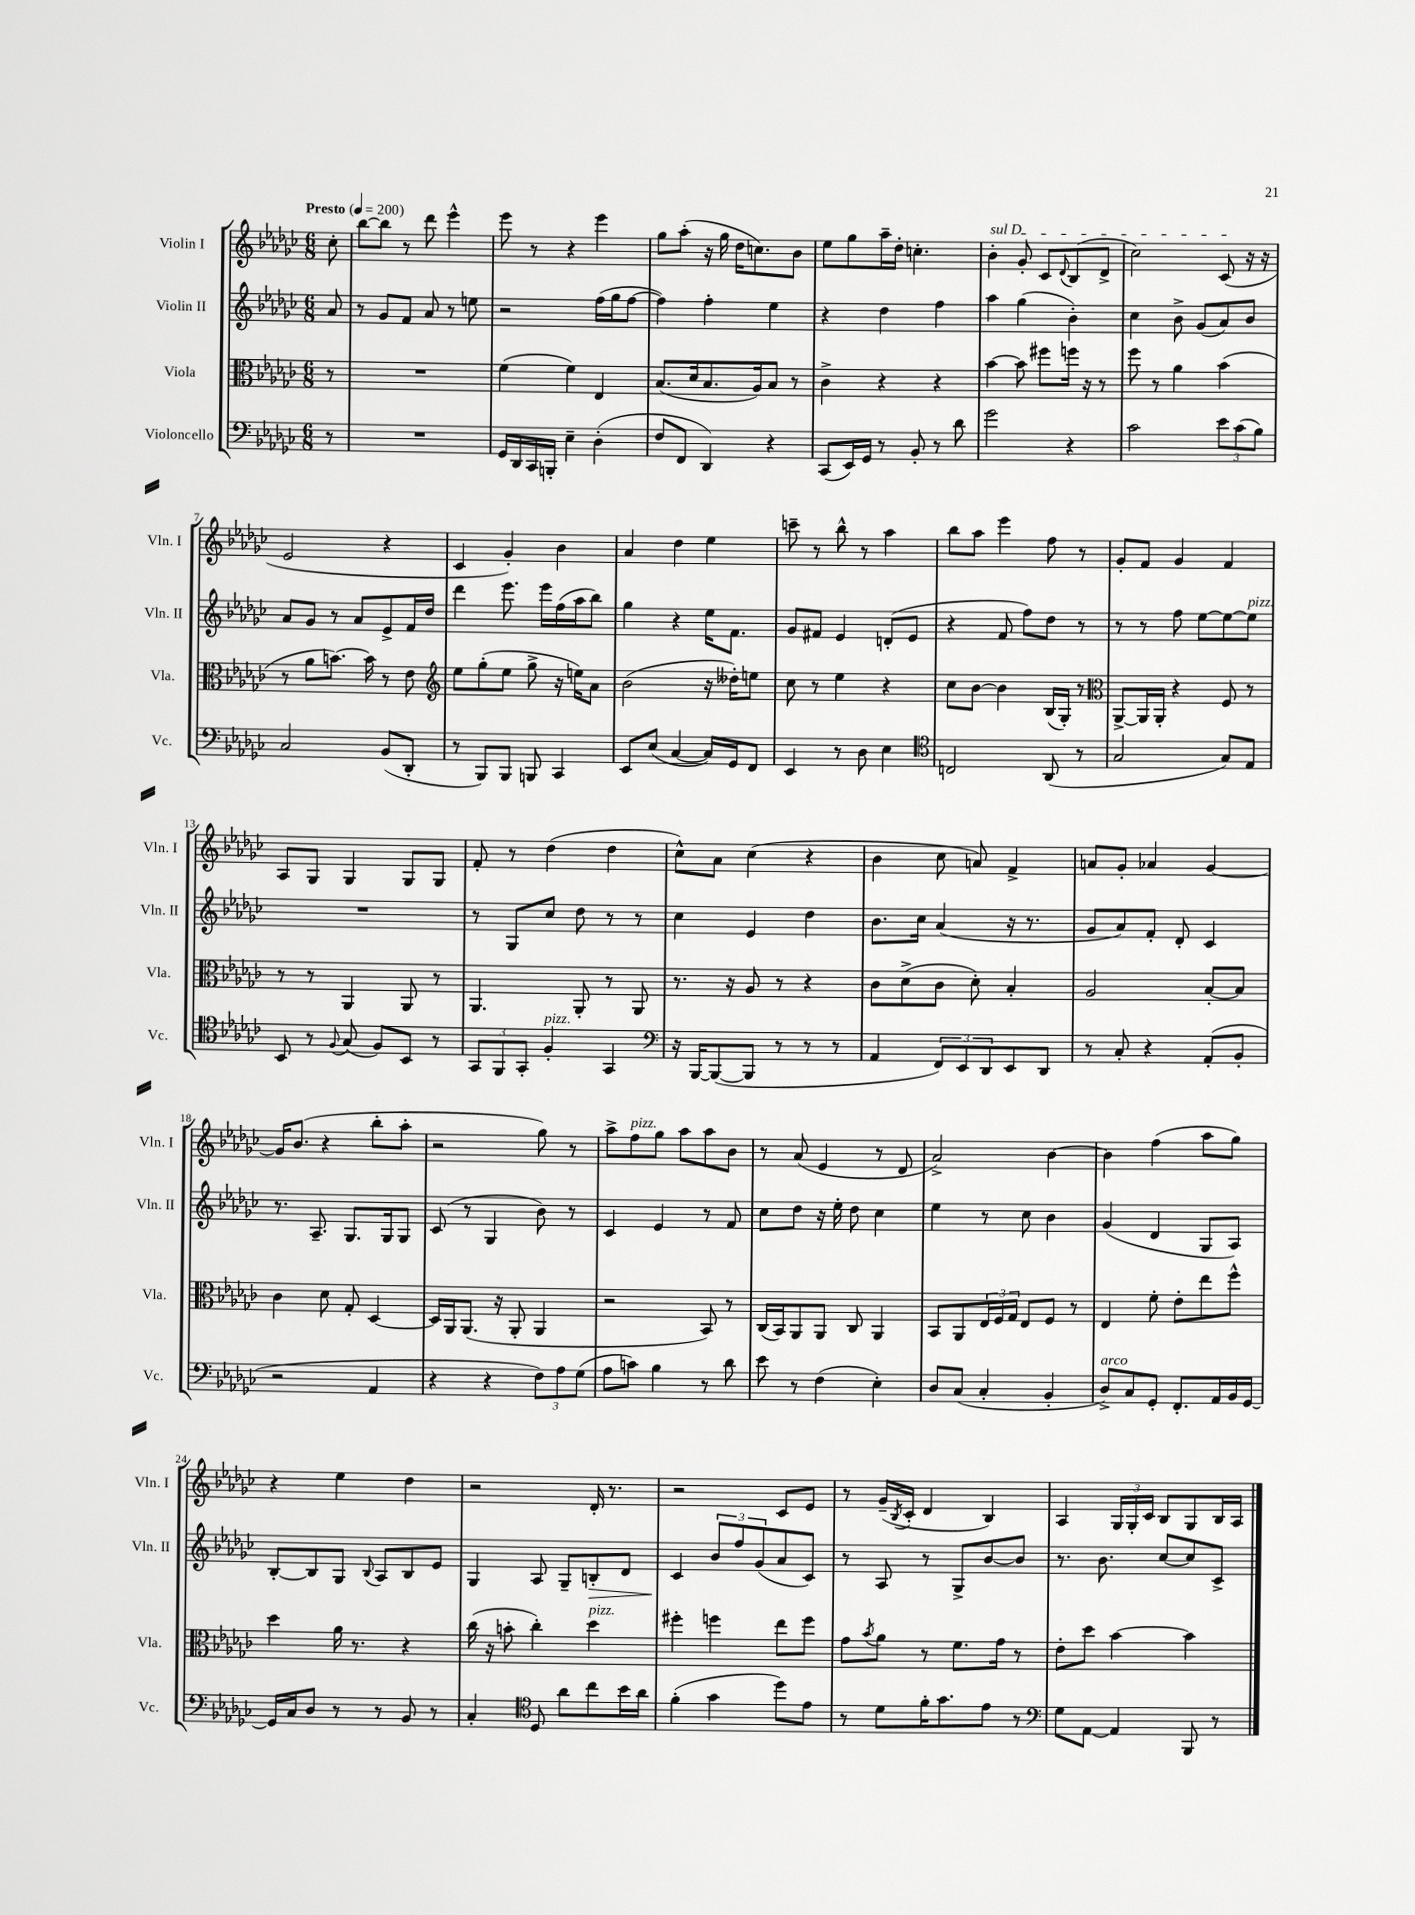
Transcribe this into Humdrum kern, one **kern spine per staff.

**kern	**kern	**kern	**dynam	**kern
*part4	*part3	*part2	*part2	*part1
*staff4	*staff3	*staff2	*staff2	*staff1
*I"Violoncello	*I"Viola	*I"Violin II	*	*I"Violin I
*I'Vc.	*I'Vla.	*I'Vln. II	*	*I'Vln. I
*clefF4	*clefC3	*clefG2	*	*clefG2
*k[b-e-a-d-g-c-]	*k[b-e-a-d-g-c-]	*k[b-e-a-d-g-c-]	*	*k[b-e-a-d-g-c-]
*M6/8	*M6/8	*M6/8	*	*M6/8
*MM200	*MM200	*MM200	*	*MM200
=	=	=	=	=
!	!	!	!	!LO:TX:a:B:t=Presto
8r	8r	8a-/	.	8cc-'\
=1	=1	=1	=1	=1
2.r	2.r	8r	.	[8bb-\L
.	.	8g-/L	.	8bb-\J]
.	.	8f/J	.	8r
.	.	8a-/	.	8ddd-\
.	.	8r	.	4eee-^^\
.	.	8een\	.	.
=2	=2	=2	=2	=2
16GG-/LL	(4f\	2r	.	8eee-\
16DD-/	.	.	.	.
16CC-/	.	.	.	8r
16BBBn'/JJ	.	.	.	.
4E-~\	4f\)	.	.	4r
(4D-'\	4E-/	(16ff\LL	.	4eee-\
.	.	16gg-\J	.	.
.	.	[8ff\J	.	.
=3	=3	=3	=3	=3
8F/L	(8.B-/L	4ff\])	.	8gg-\L
8FF/J	.	.	.	(8aa-'\J
.	16d-/k	.	.	.
4DD-/)	8.B-/	4ff'\	.	16r
.	.	.	.	16gg-\
.	.	.	.	16dd-\KL
.	16A-/k)	.	.	8.ccn\)
4r	8B-/J	4ee-\	.	.
.	8r	.	.	8b-\J
=4	=4	=4	=4	=4
(8CC-/L	4c-^\	4r	.	8ee-\L
16EE-/L)	.	.	.	8gg-\
16GG-/JJ	.	.	.	.
8r	4r	4dd-\	.	16aa-~\L
.	.	.	.	16dd-'\JJ
8BB-'/	.	.	.	4.ccn'\
8r	4r	4ff\	.	.
8d-\	.	.	.	.
=5	=5	=5	=5	=5
!	!	!	!	!LO:TX:a:i:t=sul D
2g-\	[4b-\	4aa-\	.	4b-'\
.	8b-\]	(4gg-\	.	8g-'/
.	8ff#X\L	.	.	8c-/L
.	.	.	.	8qqd-/
4r	16ffn\Jk	4b-'\)	.	(8B-/
.	16r	.	.	.
.	8r	.	.	8d-^/J
=6	=6	=6	=6	=6
2c-\	8ff\	4cc-\	.	2cc-\)
.	8r	.	.	.
.	4a-\	8b-^\	.	.
.	.	(8g-/L	.	.
12e-\L	(4b-\	8a-/)	.	(8c-/
(12c-\	.	.	.	.
.	.	8b-/J	.	16r
12B-\J)	.	.	.	.
.	.	.	.	16r
!!LO:LB:g=z
=7	=7	=7	=7	=7
2C-/	8r	8a-/L	.	2e-/
.	8a-\L	8g-/J	.	.
.	[8.bn\J)	8r	.	.
.	.	8a-/L	.	.
.	16b\]	.	.	.
(8BB-/L	8r	8e-^/	.	4r
8DD-'/J	8e-\	16f/L	.	.
.	.	16dd-/JJ	.	.
=8	=8	=8	=8	=8
*	*clefG2	*	*	*
8r	8ee-\L	4ddd-\	.	4c-/
8BBB-/L)	(8gg-'\	.	.	.
8BBB-/J	8ee-\J	8.eee-\	.	4g-'/)
8BBBn/	8gg-^\	.	.	.
.	.	16eee-\LL	.	.
4CC-/	16r	(16ff\	.	4b-\
.	16een\KL)	16aa-\J	.	.
.	8a-\J	8bb-\J)	.	.
=9	=9	=9	=9	=9
8EE-/L	(2b-\	4gg-\	.	4a-/
(8E-/J	.	.	.	.
[4C-/	.	4r	.	4dd-\
16C-/LL])	16r	16ee-\KL	.	4ee-\
16GG-/J	16dd--X'\KL)	8.f\J	.	.
8FF/J	8een\J	.	.	.
=10	=10	=10	=10	=10
4EE-/	8cc-\	8g-/L	.	8cccn~\
.	8r	8f#X/J	.	8r
8r	4ee-\	4e-/	.	8bb-^^\
8D-\	.	.	.	8r
4E-\	4r	(8dn'/L	.	4aa-\
.	.	8e-/J	.	.
=11	=11	=11	=11	=11
*clefC4	*	*	*	*
2Cn/	8cc-\L	4r	.	8bb-\L
.	[8b-\J	.	.	8aa-\J
.	4b-\]	8f/	.	4eee-\
.	.	8ff\L)	.	.
(8AA-/	(16B-/LL	8dd-\J	.	8ff\
.	16G-'/JJ)	.	.	.
8r	8r	8r	.	8r
=12	=12	=12	=12	=12
*	*clefC3	*	*	*
2G-/	[8AA-^/L	8r	.	8g-'/L
.	16AA-/L]	8r	.	8f/J
.	16AA-'/JJ	.	.	.
.	4r	8ff\	.	4g-/
.	.	[8ee-\L	.	.
8G-/L)	8F/	8ee-\_	.	4f/
!	!	!LO:TX:a:i:t=pizz.	!	!
8E-/J	8r	8ee-\J]	.	.
!!LO:LB:g=z
=13	=13	=13	=13	=13
8BB-/	8r	2.r	.	8A-/L
8r	8r	.	.	8G-/J
8qqF/	.	.	.	.
(8G-/	4AA-/	.	.	4G-/
8F/L)	.	.	.	.
8BB-/J	8AA-/	.	.	8G-/L
8r	8r	.	.	8G-/J
=14	=14	=14	=14	=14
12GG-/L	4.AA-/	8r	.	8f'/
12FF/	.	.	.	.
.	.	8G-/L	.	8r
12GG-'/J	.	.	.	.
!LO:TX:a:i:t=pizz.	!	!	!	!
4F'/	.	8cc-/J	.	(4dd-\
.	8AA-'/	8dd-\	.	.
4GG-/	8r	8r	.	4dd-\
.	8AA-/	8r	.	.
=15	=15	=15	=15	=15
*clefF4	*	*	*	*
16r	8.r	4cc-\	.	8cc-^^\L)
[16BBB-/KL	.	.	.	.
(8BBB-/_	.	.	.	8a-\J
.	16r	.	.	.
8BBB-/J]	8A-/	4e-/	.	(4cc-\
8r	8r	.	.	.
8r	4r	4dd-\	.	4r
8r	.	.	.	.
=16	=16	=16	=16	=16
4AA-/	8c-\L	8.b-\L	.	4b-\
.	(8d-^\	.	.	.
.	.	16cc-\Jk	.	.
12FF/L)	8c-\J	(4a-/	.	8cc-\
12EE-/	.	.	.	.
.	8d-'\)	.	.	8an/)
12DD-/	.	.	.	.
8EE-/	4B-'/	16r	.	4f^/
.	.	8.r	.	.
8DD-/J	.	.	.	.
=17	=17	=17	=17	=17
8r	2A-/	8g-/L	.	8an/L
8C-'/	.	8a-/)	.	8g-'/J
4r	.	8f'/J	.	4a-X/
.	.	8d-'/	.	.
(8AA-'/L	[8B-'/L	4c-/	.	[4g-/
8BB-'/J	8B-/J]	.	.	.
!!LO:LB:g=z
=18	=18	=18	=18	=18
2r	4c-\	8.r	.	16g-/KL]
.	.	.	.	(8.b-/J
.	.	8.A-~/	.	.
.	8d-\	.	.	4r
.	8G-'/	8.G-/L	.	.
4AA-/	[4D-/	.	.	8bb-'\L
.	.	16G-/k	.	.
.	.	8G-/J	.	8aa-'\J
=19	=19	=19	=19	=19
4r	16D-/LL]	(8c-/	.	2r
.	16AA-/J	.	.	.
.	(8.AA-/J	8r	.	.
4r	.	4G-/	.	.
.	16r	.	.	.
.	8AA-'/	.	.	.
12F\L)	4AA-/	8b-\)	.	8gg-\)
12A-\	.	.	.	.
.	.	8r	.	8r
(12G-\J	.	.	.	.
=20	=20	=20	=20	=20
8A-\L	2r	4c-/	.	8aa-^\L
!	!	!	!	!LO:TX:a:i:t=pizz.
8cn\J)	.	.	.	8ff\
4B-\	.	4e-/	.	8gg-\J
.	.	.	.	8aa-\L
8r	8BB-/)	8r	.	8aa-\
8d-\	8r	8f/	.	8b-\J
=21	=21	=21	=21	=21
8e-\	(16C-/LL	8cc-\L	.	8r
.	16BB-/J)	.	.	.
8r	8AA-/	8dd-\J	.	(8a-/
(4F\	8AA-/J	16r	.	4e-/
.	.	16ee-'\	.	.
.	8C-/	8dd-\	.	.
4E-'\)	4AA-/	4cc-\	.	8r
.	.	.	.	8d-/
=22	=22	=22	=22	=22
8D-/L	8BB-/L	4ee-\	.	2a-^/)
(8C-/J	8AA-/	.	.	.
4C-'/	24E-/L	8r	.	.
.	24F/	.	.	.
.	24G-/JJ	.	.	.
.	8E-/L	8cc-\	.	.
4BB-'/	8F/J	4b-\	.	[4b-\
.	8r	.	.	.
=23	=23	=23	=23	=23
!LO:TX:a:i:t=arco	!	!	!	!
8D-^/L)	4E-/	(4g-/	.	4b-\]
8C-/	.	.	.	.
8GG-'/J	8f'\	4d-/	.	(4ff\
8.FF'/L	8e-'\L	.	.	.
.	8ee-\	8G-/L	.	8aa-\L
16AA-/L	.	.	.	.
16BB-/	8ff^^\J	8A-/J)	.	8gg-\J)
[16GG-/JJ	.	.	.	.
!!LO:LB:g=z
=24	=24	=24	=24	=24
16GG-/LL]	4dd-\	[8B-'/L	.	4r
16C-/J	.	.	.	.
8D-/J	.	8B-/]	.	.
8r	16a-\	8G-/J	.	4ee-\
.	8.r	.	.	.
.	.	8qqB-/	.	.
8r	.	8A-/L	.	.
8BB-/	4r	8B-/	.	4dd-\
8r	.	8e-/J	.	.
=25	=25	=25	=25	=25
4C-'/	(16cc-\	4G-/	.	2r
.	16r	.	.	.
.	8bn'\	.	.	.
*clefC4	*	*	*	*
8D-/	4cc-'\)	8A-/	.	.
8a-\L	.	8G-~/L	.	.
!	!LO:TX:a:i:t=pizz.	!	!	!
!	!	!	!LO:HP:b	!
8cc-\	4dd-\	8Bn'/	>	16d-'/
.	.	.	.	8.r
16b-\L	.	8d-/J	.	.
16a-\JJ	.	.	.	.
=26	=26	=26	=26	=26
(4f'\	4ff#X'\	4c-/	.	2r
4g-\	4ffn\	12b-/L	]	.
.	.	12ff/	.	.
.	.	(12g-/	.	.
8dd-\L)	8ee-\L	8a-/	.	8c-/L
8e-\J	8ff\J	8c-/J)	.	8e-/J
=27	=27	=27	=27	=27
8r	8g-\L	8r	.	8r
.	8qb-/	.	.	.
8d-\L	8a-\J	8A-/	.	(16g-~/LL
.	.	.	.	8qB-/
.	.	.	.	16c-'/JJ
16f'\K	8r	8r	.	4d-/
8.g-\	.	.	.	.
.	8.f\L	8G-^/L	.	.
8e-\J	.	[8b-/	.	4B-/)
.	16g-\Jk	.	.	.
8r	8r	8b-/J]	.	.
=28	=28	=28	=28	=28
*clefF4	*	*	*	*
8G-\L	8e-'\L	8.r	.	4A-/
[8AA-\J	8dd-\J	.	.	.
.	.	8.b-\	.	.
4AA-/]	[4b-\	.	.	24G-/LL
.	.	.	.	24G-'/
.	.	.	.	24c-/JJ
.	.	[8cc-/L	.	8B-/L
8BBB-/	4b-\]	8cc-/]	.	8G-/
8r	.	8c-^/J	.	16B-/L
.	.	.	.	16A-/JJ
==	==	==	==	==
*-	*-	*-	*-	*-
